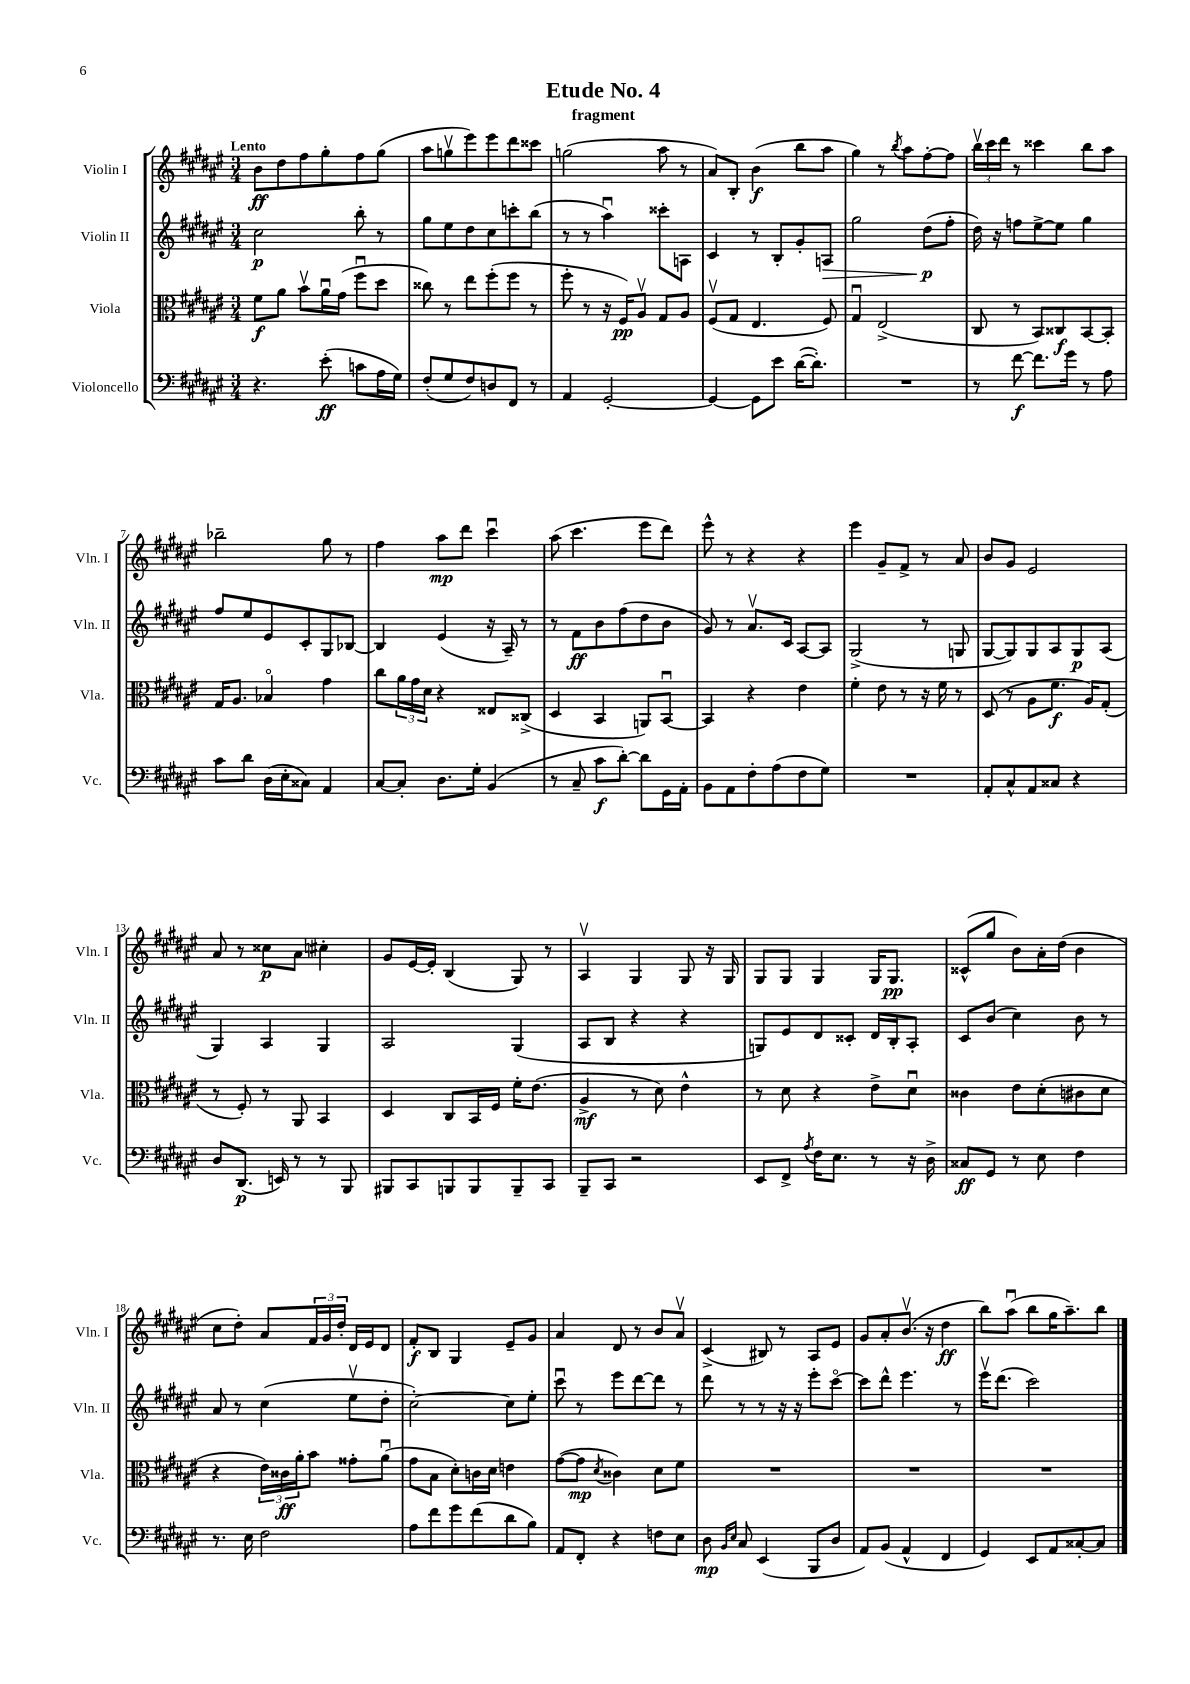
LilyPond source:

\header { title = "Etude No. 4" subtitle = "fragment" }
<<
\new StaffGroup <<
\new Staff = "s0" \with { instrumentName = "Violin I" shortInstrumentName = "Vln. I" } {
    \clef treble \key fis \major \numericTimeSignature \time 3/4 \tempo "Lento"
    b'8\ff dis''8 fis''8 gis''8-. fis''8 gis''8( |
    ais''8 g''8\upbow eis'''8) eis'''8 dis'''8 cisis'''8 |
    g''2( ais''8 r8 |
    ais'8) b8-. b'4\f( b''8 ais''8 |
    gis''4) r8 \acciaccatura { b''8 } ais''8 fis''8~-. fis''8 |
    \tuplet 3/2 { b''16\upbow cis'''16 dis'''16 } r8 cisis'''4 b''8 ais''8 |
    bes''2-- gis''8 r8 |
    fis''4 ais''8\mp dis'''8 cis'''4\downbow |
    ais''8( cis'''4. eis'''8 dis'''8) |
    eis'''8-^ r8 r4 r4 |
    eis'''4 gis'8-- fis'8-> r8 ais'8 |
    b'8 gis'8 eis'2 |
    ais'8 r8 cisis''8\p ais'8 cis''4-. |
    gis'8 eis'16~ eis'16-. b4( gis8) r8 |
    ais4\upbow gis4 gis8 r16 gis16 |
    gis8 gis8 gis4 gis16 gis8.\pp |
    cisis'8-^( gis''8 b'8) ais'16-. dis''16( b'4 |
    cis''8 dis''8-.) ais'8 \tuplet 3/2 { fis'16 gis'16 dis''16-. } dis'16 eis'16 dis'8 |
    fis'8-.\f b8 gis4 eis'8-- gis'8 |
    ais'4 dis'8 r8 b'8 ais'8\upbow |
    cis'4->( bis8) r8 ais8 eis'8 |
    gis'8 ais'8-. b'8.\upbow( r16 dis''4\ff |
    b''8) ais''8\downbow( b''8 gis''16 ais''8.--) b''8 \bar "|." |
}
\new Staff = "s1" \with { instrumentName = "Violin II" shortInstrumentName = "Vln. II" } {
    \clef treble \key fis \major \numericTimeSignature \time 3/4
    cis''2\p b''8-. r8 |
    gis''8 eis''8 dis''8 cis''8 c'''8-. b''8( |
    r8 r8 ais''4\downbow) cisis'''8-. a8 |
    cis'4 r8 b8-. gis'8-. a8\> |
    gis''2 dis''8\p\!( fis''8-. |
    dis''16) r16 f''8 eis''8~-> eis''8 gis''4 |
    fis''8 eis''8 eis'8 cis'8-. gis8 bes8~ |
    bes4 eis'4( r16 ais16--) r8 |
    r8 fis'8\ff b'8 fis''8( dis''8 b'8 |
    gis'8) r8 ais'8.\upbow cis'16 ais8~ ais8 |
    gis2->( r8 g8 |
    gis8~ gis8) gis8 ais8 gis8\p ais8( |
    gis4) ais4 gis4 |
    ais2 gis4( |
    ais8 b8 r4 r4 |
    g8) eis'8 dis'8 cisis'8-. dis'16 b16-. ais8-. |
    cis'8 b'8( cis''4) b'8 r8 |
    ais'8 r8 cis''4( eis''8\upbow dis''8-. |
    cis''2~-.) cis''8 eis''8-. |
    cis'''8\downbow r8 eis'''8 dis'''8~ dis'''8 r8 |
    dis'''8 r8 r8 r16 r16 eis'''8-. cis'''8~\flageolet |
    cis'''8 dis'''8-^ eis'''4. r8 |
    eis'''16\upbow dis'''8.( cis'''2) \bar "|." |
}
\new Staff = "s2" \with { instrumentName = "Viola" shortInstrumentName = "Vla." } {
    \clef alto \key fis \major \numericTimeSignature \time 3/4
    fis'8\f ais'8 b'8\upbow ais'16\downbow gis'16( fis''8\downbow dis''8 |
    cisis''8) r8 eis''8 fis''8-.( fis''8 r8 |
    fis''8-. r8 r16 fis16\pp) ais8\upbow gis8 ais8 |
    fis8\upbow( gis8 eis4. fis8) |
    gis4\downbow eis2->( |
    cis8 r8 b,8) cisis8\f b,8~ b,8-. |
    gis16 ais8. bes4\flageolet gis'4 |
    cis''8 \tuplet 3/2 { ais'16 gis'16 dis'16 } r4 eisis8 cisis8->( |
    dis4 b,4 a,8) b,8~\downbow |
    b,4 r4 eis'4 |
    fis'4-. eis'8 r8 r16 fis'16 r8 |
    dis8( r8 ais8 fis'8.\f ais16) gis8-.( |
    r8 fis8-.) r8 ais,8 b,4 |
    dis4 cis8 b,16 fis16 fis'16-. eis'8.( |
    ais4->\mf r8 dis'8) eis'4-^ |
    r8 dis'8 r4 eis'8-> dis'8\downbow |
    cisis'4 eis'8 dis'8-.( cis'8 dis'8 |
    r4 \tuplet 3/2 { eis'16) cisis'16\ff ais'16-. } b'8 gisis'8-. ais'8\downbow( |
    gis'8 b8 dis'8-.) c'16 dis'16 e'4 |
    gis'8~( gis'8\mp \acciaccatura { dis'8 } cisis'4) dis'8 fis'8 |
    R2. |
    R2. |
    R2. \bar "|." |
}
\new Staff = "s3" \with { instrumentName = "Violoncello" shortInstrumentName = "Vc." } {
    \clef bass \key fis \major \numericTimeSignature \time 3/4
    r4. eis'8-.\ff( c'8 ais16 gis16) |
    fis8-.( gis8 fis8) d8 fis,8 r8 |
    ais,4 gis,2~-. |
    gis,4~ gis,8 eis'8 dis'16~( dis'8.-.) |
    R2. |
    r8 fis'8~\f fis'8. gis'16 r8 ais8 |
    cis'8 dis'8 dis16( eis16-. cisis8) ais,4 |
    cis8~ cis8-. dis8. gis16-. b,4( |
    r8 cis8-- cis'8\f dis'8~-.) dis'8 gis,16 ais,16-. |
    b,8 ais,8 fis8-. ais8( fis8 gis8) |
    R2. |
    ais,8-. cis8-^ ais,8 cisis8 r4 |
    dis8 dis,8.\p( e,16) r8 r8 b,,8 |
    bis,,8 cis,8 b,,8 b,,8 b,,8-- cis,8 |
    b,,8-- cis,8 r2 |
    eis,8 fis,8-> \acciaccatura { ais8 } fis16 eis8. r8 r16 dis16-> |
    cisis8\ff gis,8 r8 eis8 fis4 |
    r8. eis16 fis2 |
    ais8 fis'8 gis'8 fis'8( dis'8 b8) |
    ais,8 fis,8-. r4 f8 eis8 |
    dis8\mp \grace { b,16 eis16 } cis8 eis,4( b,,8 dis8 |
    ais,8) b,8( ais,4-^ fis,4 |
    gis,4) eis,8 ais,8 cisis8~-. cisis8 \bar "|." |
}
>>
>>
